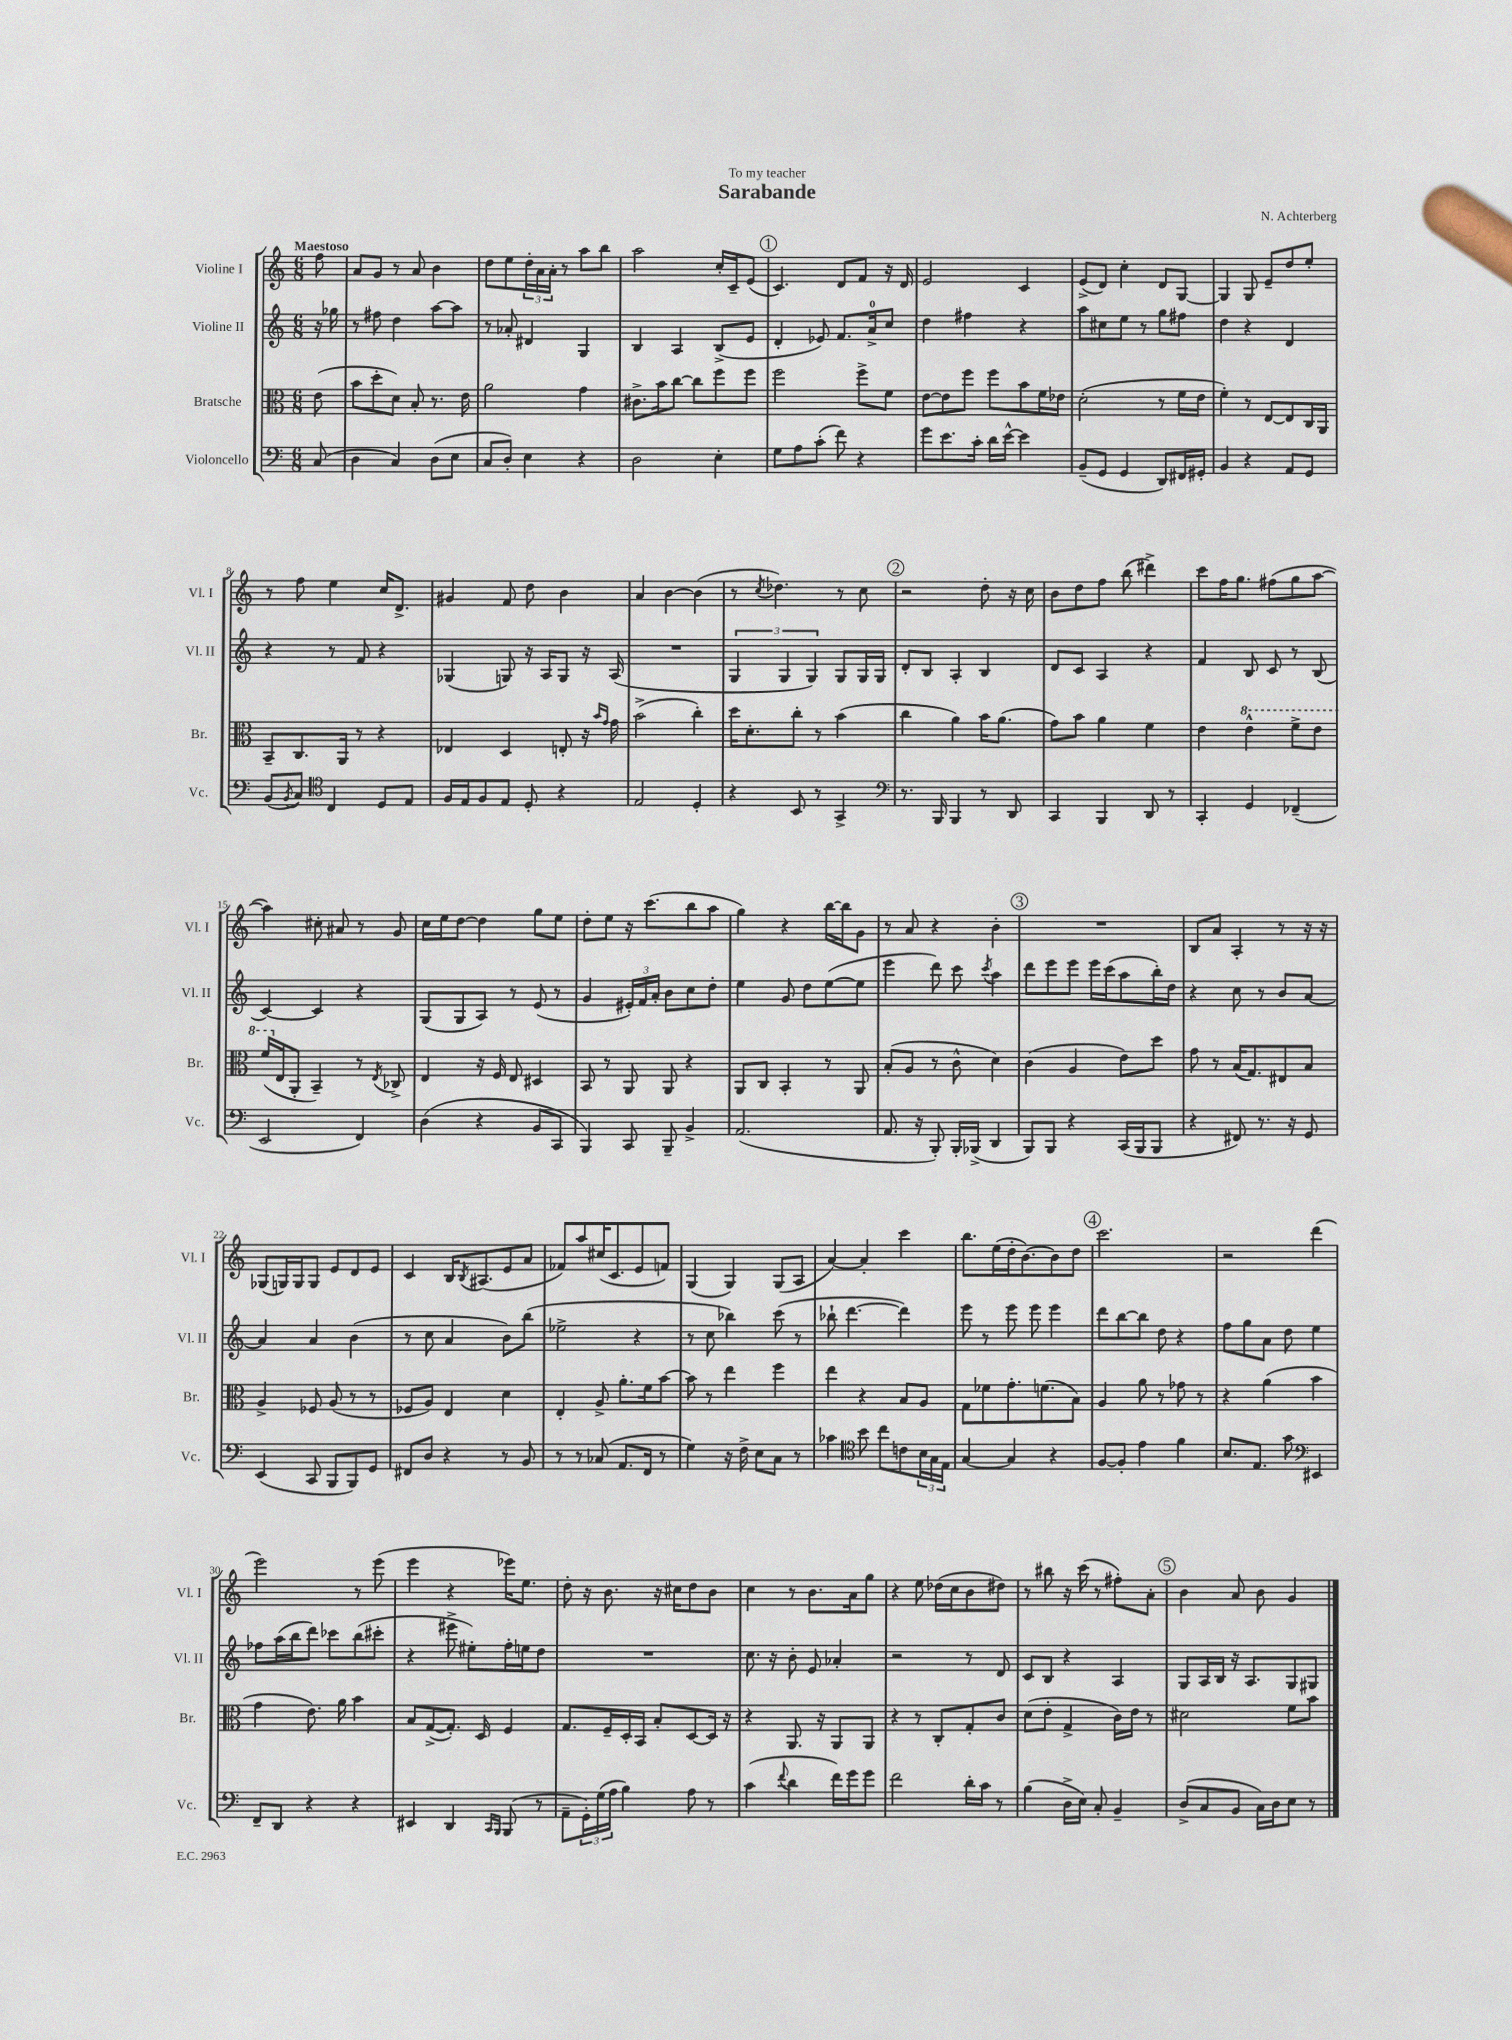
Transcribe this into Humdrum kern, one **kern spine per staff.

**kern	**kern	**kern	**kern
*staff4	*staff3	*staff2	*staff1
*clefF4	*clefC3	*clefG2	*clefG2
*k[]	*k[]	*k[]	*k[]
*M6/8	*M6/8	*M6/8	*M6/8
(8C	(8e	16r	8ff
.	.	16gg-	.
=	=	=	=
4D	8b	8r	8a
.	8dd'	8ff#	8g
4C)	8d)	4dd	8r
.	8B'	.	8a
(8D	8.r	[8aa	4b
8E	.	8aa]	.
.	16e	.	.
=	=	=	=
8C	2a	8r	8dd
8D')	.	8a-'	8ee
4E	.	4d#	24dd'
.	.	.	24a
.	.	.	24a'
.	.	.	8r
4r	4g	4G	8aa
.	.	.	8bb
=	=	=	=
2D	8.c#^	4B	2aa
.	16b	.	.
.	[8cc	4A	.
.	8cc]	.	.
4E'	8ff	(8B^	16cc'
.	.	.	16c~
.	8ff	8e	(8e
=	=	=	=
8G	2ff	4d'	4.c)
8A	.	.	.
(8c'	.	8e-)	.
8f)	.	8.f	8d
4r	8ff^	.	8f
.	.	16a^	.
.	8f	8cc	16r
.	.	.	16d
=	=	=	=
8g	[8e	4dd	2e
8.e	8e]	.	.
.	8ff	4ff#	.
16c'	.	.	.
16d	8ff	.	.
[16e^^	.	.	.
4e]	8b	4r	4c
.	16f	.	.
.	16e-	.	.
=	=	=	=
(8BB~	(2d'	8aa	(8e^
8GG	.	8cc#	8d)
4GG	.	8ee	4cc'
.	.	8r	.
8DD)	8r	8gg	8d
16FF#	16f	8ff#	[8G
16GG#'	16e	.	.
=	=	=	=
4BB	4f')	4dd	4G]
4r	8r	4r	8G
.	[8E	.	8e~
8AA	8E]	4d	8dd
8GG	16C	.	8ee'
.	16AA	.	.
=	=	=	=
(8BB	8BB~	4r	8r
8qBB	.	.	.
8C)	8.C	.	8ff
*clefC4	*	*	*
4C	.	8r	4ee
.	16AA	.	.
.	8r	8f	.
8D	4r	4r	16cc
.	.	.	8.d^
8E	.	.	.
=	=	=	=
16F	4E-	(4G-	4g#
16E	.	.	.
8F	.	.	.
8E	4D	8G)	8f
8D'	.	16r	8dd
.	.	16A	.
4r	8E'	8G	4b
.	16r	16r	.
.	16qqb	.	.
.	16qqg	.	.
.	16g	(16A	.
=	=	=	=
2E	(2b^	2.r	4a
.	.	.	[4b
4D'	4cc')	.	(4b]
=	=	=	=
4r	16dd	6G	8r
.	8.d'	.	.
.	.	.	8qcc
.	.	.	4.dd-)
.	.	6G	.
8BB	8cc'	.	.
.	.	6G)	.
8r	8r	.	.
4GG^	(4b	8G	8r
.	.	16G	8cc
.	.	16G	.
=	=	=	=
*clefF4	*	*	*
8.r	4cc	8d'	2r
.	.	8B	.
16BBB	.	.	.
4BBB	4a)	4A'	.
8r	16b	4B	8dd'
.	(8.a	.	.
8DD	.	.	16r
.	.	.	16cc
=	=	=	=
4CC	8g)	8d	8b
.	8b	8c	8dd
4BBB	4a	4A	8ff
.	.	.	(8bb
8DD	4f	4r	4ddd#^)
8r	.	.	.
=	=	=	=
4CC'	4e	4f	8ccc
.	.	.	16ff
.	.	.	8.gg
4GG	4ee^^	8B	.
.	.	8c	(8ff#
(4FF-~	8ff^	8r	8gg
.	8ee	(8B	[8aa
=	=	=	=
2EE	(16ff	[4c)	4aa])
.	16E	.	.
.	8AA'	.	.
.	4BB~)	4c]	8cc#'
.	.	.	8a#
4FF)	8r	4r	8r
.	8qE	.	.
.	8C-^	.	8g
=	=	=	=
(4D	4E	(8G	16cc
.	.	.	16ee
.	.	8G	[8dd
4r	16r	8A)	4dd]
.	16F	.	.
.	8E	8r	.
8BB	4D#	(8e	8gg
8CC	.	8r	8ee
=	=	=	=
4BBB)	8BB	4g	8dd'
.	8r	.	8ee
8CC	8AA	24e#')	16r
.	.	24f	.
.	.	.	(8.ccc
.	.	24a'	.
8BBB~	8AA	8b	.
4BB^	4r	8cc	8bb
.	.	8dd'	8aa
=	=	=	=
(2.AA	8AA	4ee	4gg)
.	8C	.	.
.	4BB'	8g	4r
.	.	8dd	.
.	8r	([8ee	[16bb
.	.	.	16bb]
.	8AA	8ee]	8g
=	=	=	=
8.AA	(8B'	4eee	8r
.	8A	.	8a
16r	.	.	.
8BBB')	8r	8ddd)	4r
16BBB'	8c^^	8ccc	.
(16BBB-^	.	.	.
.	.	8qccc	.
4DD	4d)	4aa	4b'
=	=	=	=
8BBB)	(4c	8ddd	2.r
8BBB	.	8eee	.
4r	4A	8eee	.
.	.	16eee	.
.	.	(16ccc	.
(16CC	8e)	8aa	.
16BBB	.	.	.
8BBB	8dd	16bb')	.
.	.	16dd	.
=	=	=	=
4r	8g	4r	8B
.	8r	.	8a
8FF#)	(16B	8cc	4A'
.	8.G)	.	.
8.r	.	8r	.
.	8E#	8b	8r
16r	.	.	.
8GG	8B	[8a	16r
.	.	.	16r
=	=	=	=
(4EE	4A^	4a]	(8G-
.	.	.	16G)
.	.	.	16G
8CC	8F-	4a	8G
8BBB	(8A	.	8e
8BBB)	8r	(4b	8d
8GG	8r	.	8e
=	=	=	=
8FF#	8F-	8r	4c
8D	8A)	8cc	.
4r	4E	4a	16B
.	.	.	8qB
.	.	.	(8.A#
8r	4d	8b)	8e
8BB	.	(8bb	8a
=	=	=	=
8r	4E'	2ee-^	8f-)
8r	.	.	8aa
(8C-	8A^	.	(16cc#
.	.	.	8.c
8.AA	8.a'	.	.
.	.	4r	8e
16FF	16f	.	.
8r	[8b	.	8f)
=	=	=	=
4G)	8b]	8r	(4G
.	8r	8cc	.
16r	4ee	4bb-)	4G)
16F^	.	.	.
8E	.	.	.
8C	4ff	(8ccc	(8G
8r	.	8r	8A
=	=	=	=
4c-	4ee	8bb-`	[4a)
.	.	[4.ddd	.
*clefC4	*	*	*
8b	4r	.	4a']
8cc	.	.	.
8c	8B	4ddd])	4ccc
24B	8A	.	.
24G	.	.	.
24E	.	.	.
=	=	=	=
[4G	8G	8eee	8.bb
.	8f-	8r	.
.	.	.	(16ee
4G]	8.g'	8eee	16dd'
.	.	.	[8.b)
.	.	8eee	.
.	(8.f	.	.
4r	.	4eee	8b]
.	8B)	.	8dd
=	=	=	=
[8F	4A	8ddd	2.ccc
8F']	.	[8bb	.
4e	8a	8bb]	.
.	8r	8dd	.
4f	8g-	4r	.
.	8r	.	.
=	=	=	=
8.B	4r	8ff	2r
.	.	8gg	.
8.E	.	.	.
.	(4a	8a	.
8g	.	8dd	.
*clefF4	*	*	*
4EE#	4b	4ee	(4ddd
=	=	=	=
8FF~	4g	8ff-	2eee)
8DD	.	(16aa	.
.	.	16bb	.
4r	8.e)	8ddd)	.
.	.	8ccc-	.
.	16a	.	.
4r	4b	(8bb	8r
.	.	8ccc#'	(8eee
=	=	=	=
4EE#	8B	4r	4eee
.	([8G^	.	.
4DD	8.G'])	8eee#^	4r
.	.	8ee#')	.
.	16D	.	.
16qqCC	.	.	.
16qqBBB	.	.	.
(8BBB	4F	16ff'	16eee-)
.	.	16ee	8.ee
8r	.	8dd	.
=	=	=	=
8AA~	8.G	2.r	8dd'
24GG')	.	.	16r
(24G	.	.	.
.	16F~	.	8.b
24A	.	.	.
4B)	16D'	.	.
.	16BB	.	.
.	8B'	.	16r
.	.	.	16cc#
8A	[8D	.	8dd
8r	16D]	.	8b
.	16r	.	.
=	=	=	=
(4c	4r	8.cc	4cc
.	.	16r	.
8qqf	.	.	.
4d	8.AA	8b'	8r
.	.	8e	8.b
.	16r	.	.
16f)	8AA	4a-'	.
16g	.	.	16a
8g	8AA	.	8gg
=	=	=	=
2f	4r	2r	4r
.	8r	.	8ee
.	8C'	.	(16dd-
.	.	.	16cc
16d'	8G'	8r	8b
16c	.	.	.
8r	8c	8d	8dd#)
=	=	=	=
(4B	(8d	8c	8r
.	8e'	8B	8bb#
16D^	4G^	4r	16r
16E)	.	.	(16ccc
8C'	.	.	8r
4BB~	16c)	4A	8ff#')
.	16e	.	.
.	8r	.	8a'
=	=	=	=
(8D^	2d#	8G	4b
8C	.	16A	.
.	.	16B	.
8BB	.	16r	8a
.	.	8.A	.
16C)	.	.	8b
16D	.	.	.
8E	8f	8G	4g
8r	8b	8G#	.
==	==	==	==
*-	*-	*-	*-
